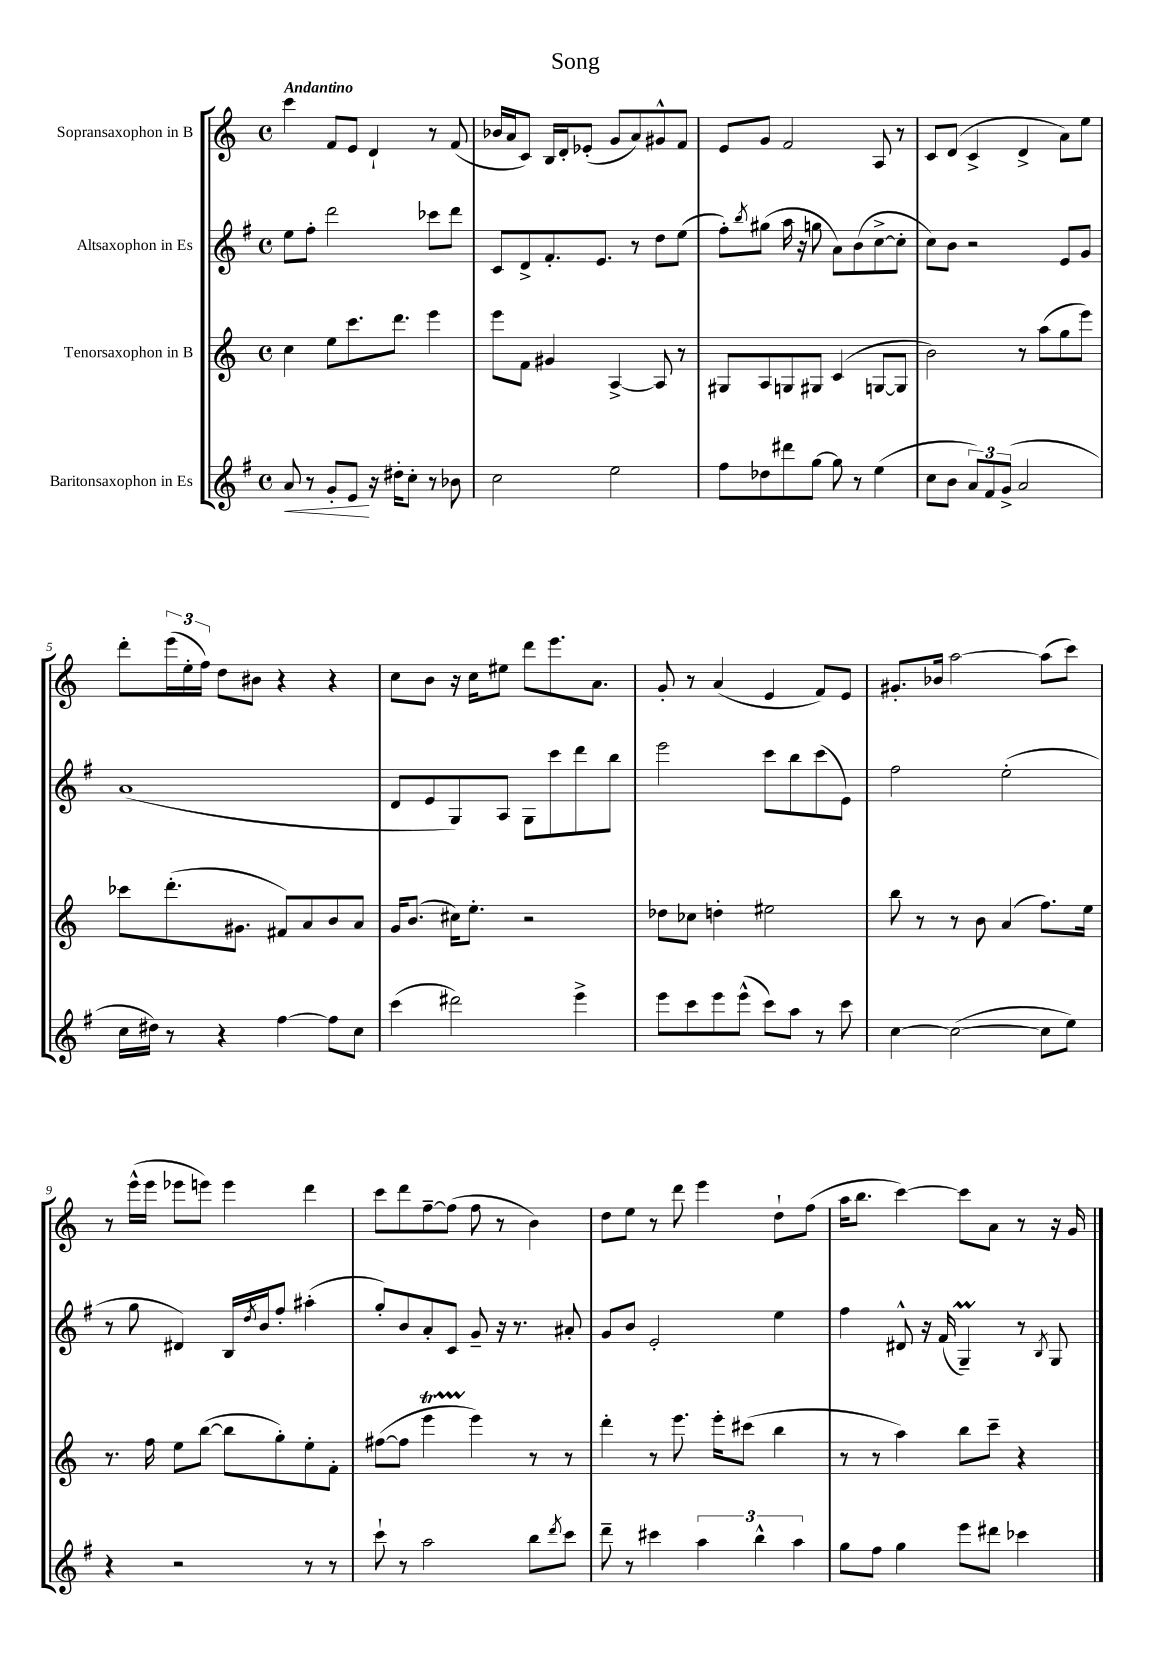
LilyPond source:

\header { title = "Song" }
<<
\new StaffGroup <<
\new Staff = "s0" \with { instrumentName = "Sopransaxophon in B" } {
    \clef treble \key c \major \defaultTimeSignature \time 4/4 \tempo "Andantino"
    c'''4 f'8 e'8 d'4-! r8 f'8( |
    bes'16 a'16 c'8) b16 d'16-. ees'8-.( g'8 a'8) gis'8-^ f'8 |
    e'8 g'8 f'2 a8 r8 |
    c'8 d'8( c'4-> d'4-> a'8) e''8 |
    d'''8-. \tuplet 3/2 { e'''16( e''16-. f''16) } d''8 bis'8 r4 r4 |
    c''8 b'8 r16 c''16 eis''8 d'''8 e'''8. a'8. |
    g'8-. r8 a'4( e'4 f'8) e'8 |
    gis'8.-. bes'16 a''2~ a''8( c'''8) |
    r8 e'''16-^( e'''16 ees'''8 e'''8) e'''4 d'''4 |
    c'''8 d'''8 f''8~-- f''8( f''8 r8 b'4) |
    d''8 e''8 r8 d'''8 e'''4 d''8-! f''8( |
    a''16 b''8. c'''4~) c'''8 a'8 r8 r16 g'16 \bar "|." |
}
\new Staff = "s1" \with { instrumentName = "Altsaxophon in Es" } {
    \clef treble \key g \major \defaultTimeSignature \time 4/4
    e''8 fis''8-. d'''2 ces'''8 d'''8 |
    c'8 d'8-> fis'8.-. e'8. r8 d''8 e''8( |
    fis''8-.) \acciaccatura { b''8 } gis''8( a''16 r16 g''8 a'8) b'8( c''8~-> c''8-. |
    c''8) b'8 r2 e'8 g'8 |
    a'1( |
    d'8 e'8 g8) a8 g8 c'''8 d'''8 b''8 |
    e'''2 c'''8 b''8 c'''8( e'8) |
    fis''2 e''2-.( |
    r8 g''8 dis'4) b16 \acciaccatura { d''8 } b'16 fis''8-. ais''4-.( |
    g''8-.) b'8 a'8-. c'8 g'8-- r16 r8. ais'8-. |
    g'8 b'8 e'2-. e''4 |
    fis''4 dis'8-^ r16 fis'16( g4--\prall) r8 \acciaccatura { b8 } g8 \bar "|." |
}
\new Staff = "s2" \with { instrumentName = "Tenorsaxophon in B" } {
    \clef treble \key c \major \defaultTimeSignature \time 4/4
    c''4 e''8 c'''8. d'''8. e'''4 |
    e'''8 f'8 gis'4 a4~-> a8 r8 |
    gis8 a8 g8 gis8 c'4( g8~ g8 |
    b'2) r8 a''8( g''8 e'''8) |
    ces'''8 d'''8.-.( gis'8. fis'8) a'8 b'8 a'8 |
    g'16 b'8.( cis''16) e''8.-. r2 |
    des''8 ces''8 d''4-. eis''2 |
    b''8 r8 r8 b'8 a'4( f''8.) e''16 |
    r8. f''16 e''8 b''8~( b''8 g''8-.) e''8-. f'8-. |
    fis''8~( fis''8 e'''4\startTrillSpan e'''4\stopTrillSpan) r8 r8 |
    d'''4-. r8 e'''8. e'''16-. cis'''8( b''4 |
    r8 r8 a''4) b''8 c'''8-- r4 \bar "|." |
}
\new Staff = "s3" \with { instrumentName = "Baritonsaxophon in Es" } {
    \clef treble \key g \major \defaultTimeSignature \time 4/4
    a'8\< r8 g'8-. e'8\! r16 dis''16-. c''8-. r8 bes'8 |
    c''2 e''2 |
    fis''8 des''8 dis'''8 g''8~ g''8 r8 e''4( |
    c''8 b'8 \tuplet 3/2 { a'8) fis'8 g'8->( } a'2 |
    c''16 dis''16) r8 r4 fis''4~ fis''8 c''8 |
    c'''4( dis'''2) e'''4-> |
    e'''8 c'''8 e'''8 e'''8-^( c'''8) a''8 r8 c'''8 |
    c''4~ c''2~( c''8 e''8) |
    r4 r2 r8 r8 |
    c'''8-! r8 a''2 b''8 \acciaccatura { d'''8 } c'''8 |
    d'''8-- r8 cis'''4 \tuplet 3/2 { a''4 b''4-^ a''4 } |
    g''8 fis''8 g''4 e'''8 dis'''8 ces'''4 \bar "|." |
}
>>
>>
